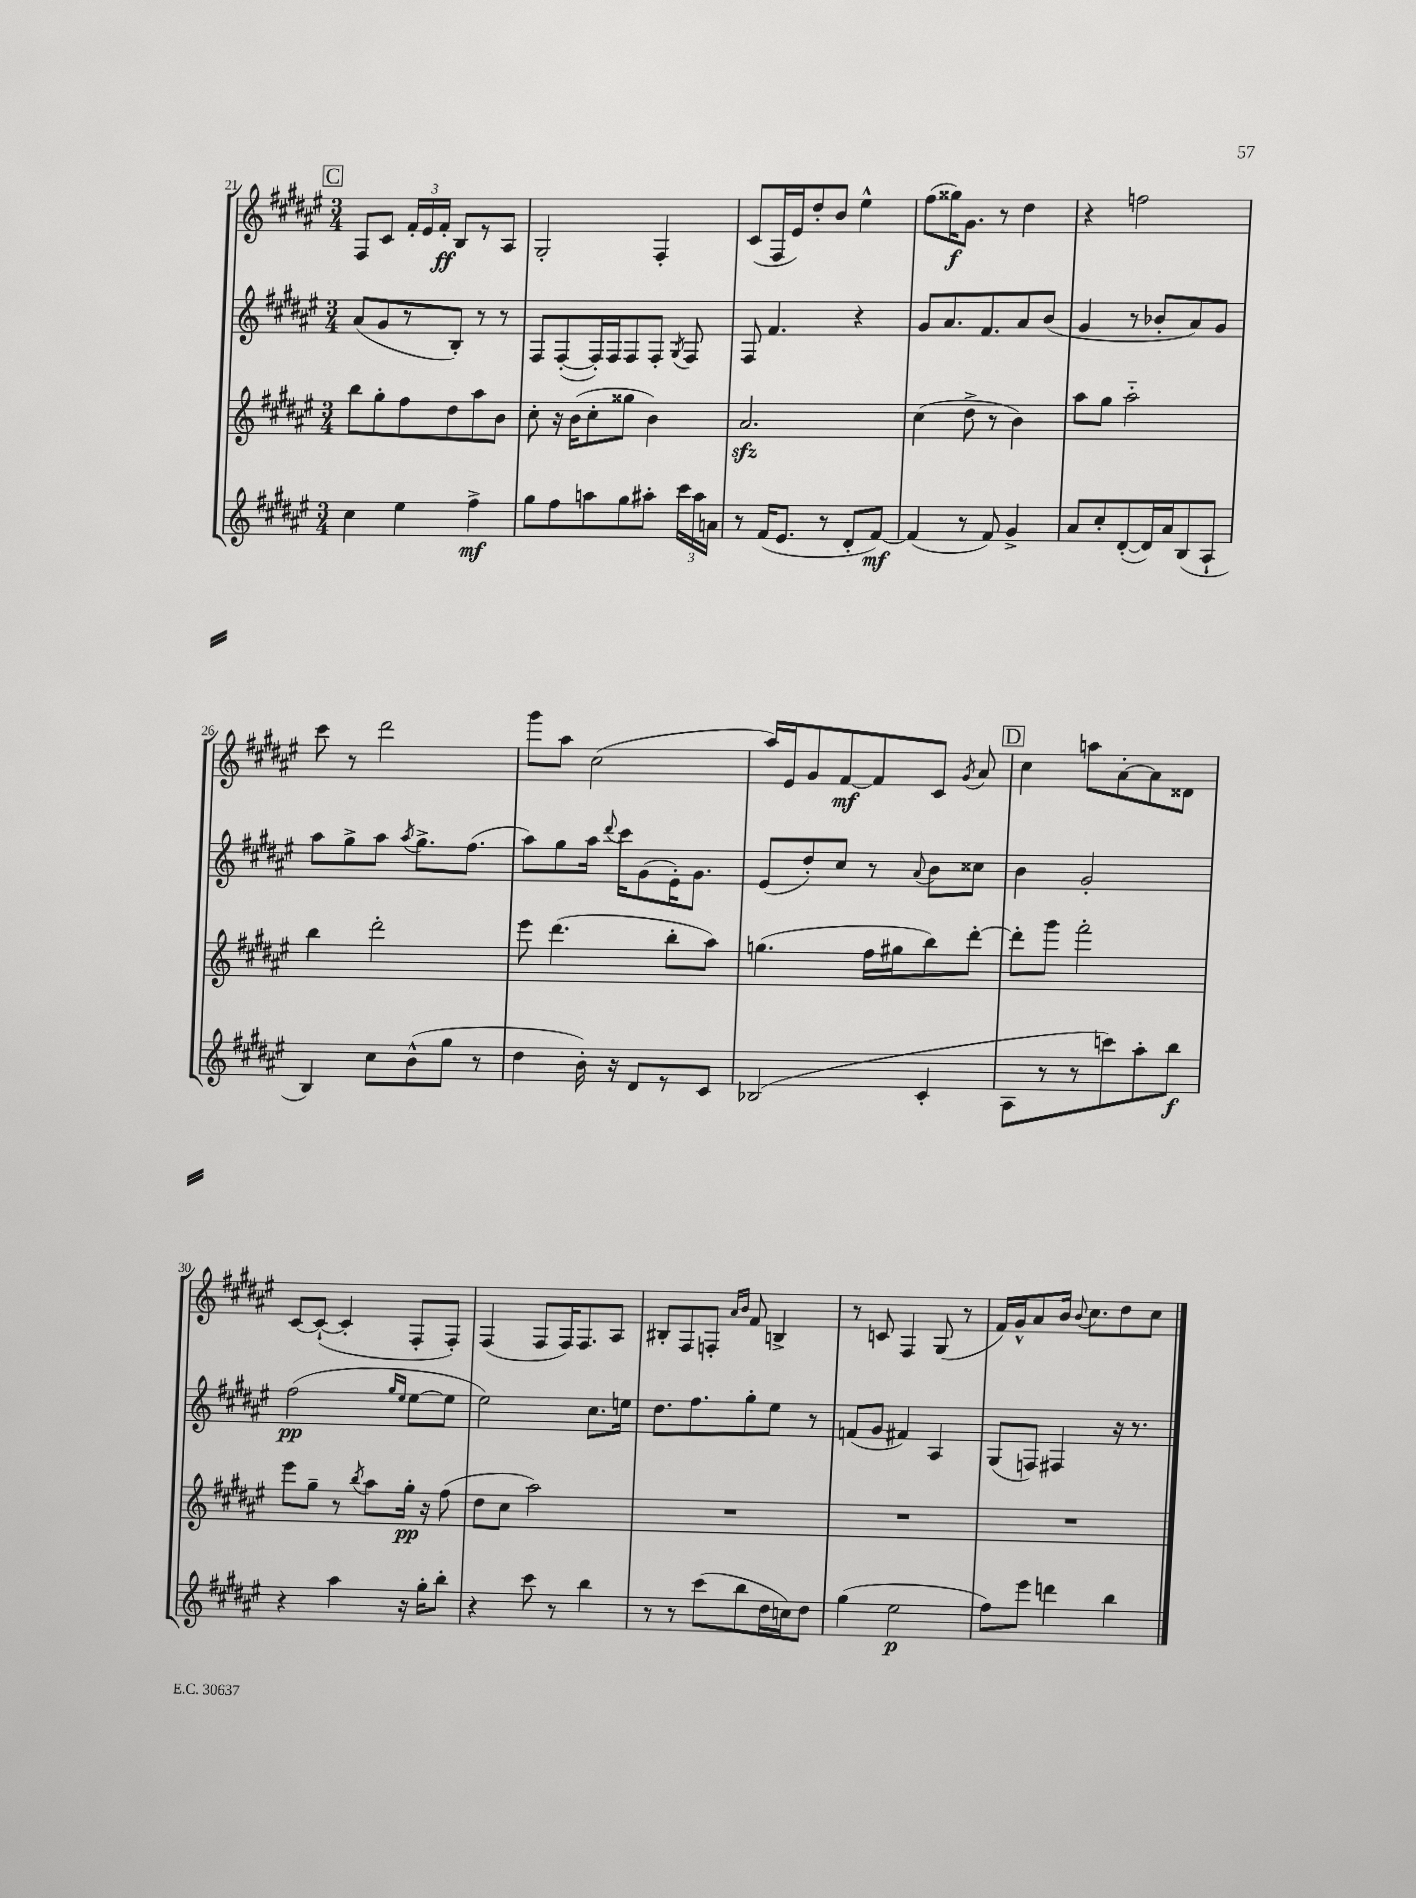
<<
\new StaffGroup <<
\new Staff = "s0" {
    \clef treble \key fis \major \numericTimeSignature \time 3/4
    \autoBeamOff \mark \markup { \box "C" } fis8[ cis'8] \tuplet 3/2 { fis'16[-. eis'16 fis'16]-.\ff } b8[ r8 ais8] |
    gis2-. fis4-. |
    cis'8[( fis16 eis'16) dis''8-. b'8] eis''4-^ |
    fis''8[( gisis''16\f) gis'8.] r8 dis''4 |
    r4 f''2 |
    cis'''8 r8 dis'''2 |
    gis'''8[ ais''8] cis''2( |
    ais''16[) eis'16 gis'8 fis'8~\mf fis'8 cis'8] \acciaccatura { gis'8 } ais'8 |
    \mark \markup { \box "D" } cis''4 a''8[ ais'8~-. ais'8 disis'8] |
    cis'8[~ cis'8]~-!( cis'4-. fis8[-. fis8]-.) |
    fis4( fis8[ fis16) fis8. ais8] |
    bis8[-. fis8 f8]-. \grace { ais'16[ b'16] } fis'8 b4-> |
    r8 c'8 fis4 gis8( r8 |
    fis'16[) gis'16-^ ais'8 b'16] \appoggiatura { b'8 } cis''8.[ dis''8 cis''8] \bar "|." |
}
\new Staff = "s1" {
    \clef treble \key fis \major \numericTimeSignature \time 3/4
    \autoBeamOff \mark \markup { \box "C" } ais'8[( gis'8 r8 b8]-.) r8 r8 |
    fis8[ fis8~-.( fis16-.) fis16 fis8 fis8]-. \acciaccatura { gis8 } fis8 |
    fis8 fis'4. r4 |
    gis'8[ ais'8. fis'8. ais'8 b'8]( |
    gis'4 r8 bes'8[-. ais'8) gis'8] |
    ais''8[ gis''8-> ais''8] \acciaccatura { ais''8 } gis''8.[-> fis''8.]( |
    ais''8[) gis''8 ais''16] \appoggiatura { dis'''8 } cis'''16[ gis'8( eis'16-.) gis'8.] |
    eis'8[( dis''8-.) cis''8] r8 \appoggiatura { ais'8 } b'8[ cisis''8] |
    \mark \markup { \box "D" } b'4 gis'2-. |
    fis''2\pp( \grace { gis''16[ eis''16] } eis''8[~ eis''8] |
    eis''2) cis''8.[ e''16] |
    dis''8.[ fis''8. gis''8-. eis''8] r8 |
    f'8[( gis'8] fis'4) ais4 |
    gis8[( f8]) fis4 r16 r8. \bar "|." |
}
\new Staff = "s2" {
    \clef treble \key fis \major \numericTimeSignature \time 3/4
    \autoBeamOff \mark \markup { \box "C" } b''8[ gis''8-. fis''8 dis''8 ais''8 b'8] |
    cis''8-. r16 b'16[( cis''8-. gisis''8] b'4) |
    ais'2.\sfz |
    cis''4( dis''8-> r8 b'4) |
    ais''8[ gis''8] ais''2-_ |
    b''4 dis'''2-. |
    eis'''8 dis'''4.( b''8[-. ais''8]) |
    g''4.( fis''16[ gis''16 b''8) dis'''8]~-. |
    \mark \markup { \box "D" } dis'''8[-. gis'''8] fis'''2-. |
    eis'''8[ gis''8]-- r8 \acciaccatura { b''8 } ais''8[ gis''16]-.\pp r16 fis''8( |
    dis''8[ cis''8] ais''2) |
    R2. |
    R2. |
    R2. \bar "|." |
}
\new Staff = "s3" {
    \clef treble \key fis \major \numericTimeSignature \time 3/4
    \autoBeamOff \mark \markup { \box "C" } cis''4 eis''4 fis''4->\mf |
    gis''8[ fis''8 a''8 gis''8 ais''8]-. \tuplet 3/2 { cis'''16[ ais''16 a'16] } |
    r8 fis'16[( eis'8.] r8 dis'8[-. fis'8]~\mf) |
    fis'4( r8 fis'8) gis'4-> |
    ais'8[ cis''8-. dis'8~-.( dis'16) ais'16 b8( ais8]-! |
    b4) cis''8[ b'8-^( gis''8] r8 |
    dis''4 b'16-.) r16 dis'8[ r8 cis'8] |
    bes2( cis'4-. |
    \mark \markup { \box "D" } ais8[ r8 r8 c'''8) ais''8-. b''8]\f |
    r4 ais''4 r16 gis''16[-. b''8]-. |
    r4 cis'''8 r8 b''4 |
    r8 r8 cis'''8[( b''8 dis''16 c''16) dis''8] |
    gis''4( eis''2\p |
    fis''8[) eis'''8] d'''4 b''4 \bar "|." |
}
>>
>>
\layout { \context { \Score currentBarNumber = #21 } }
